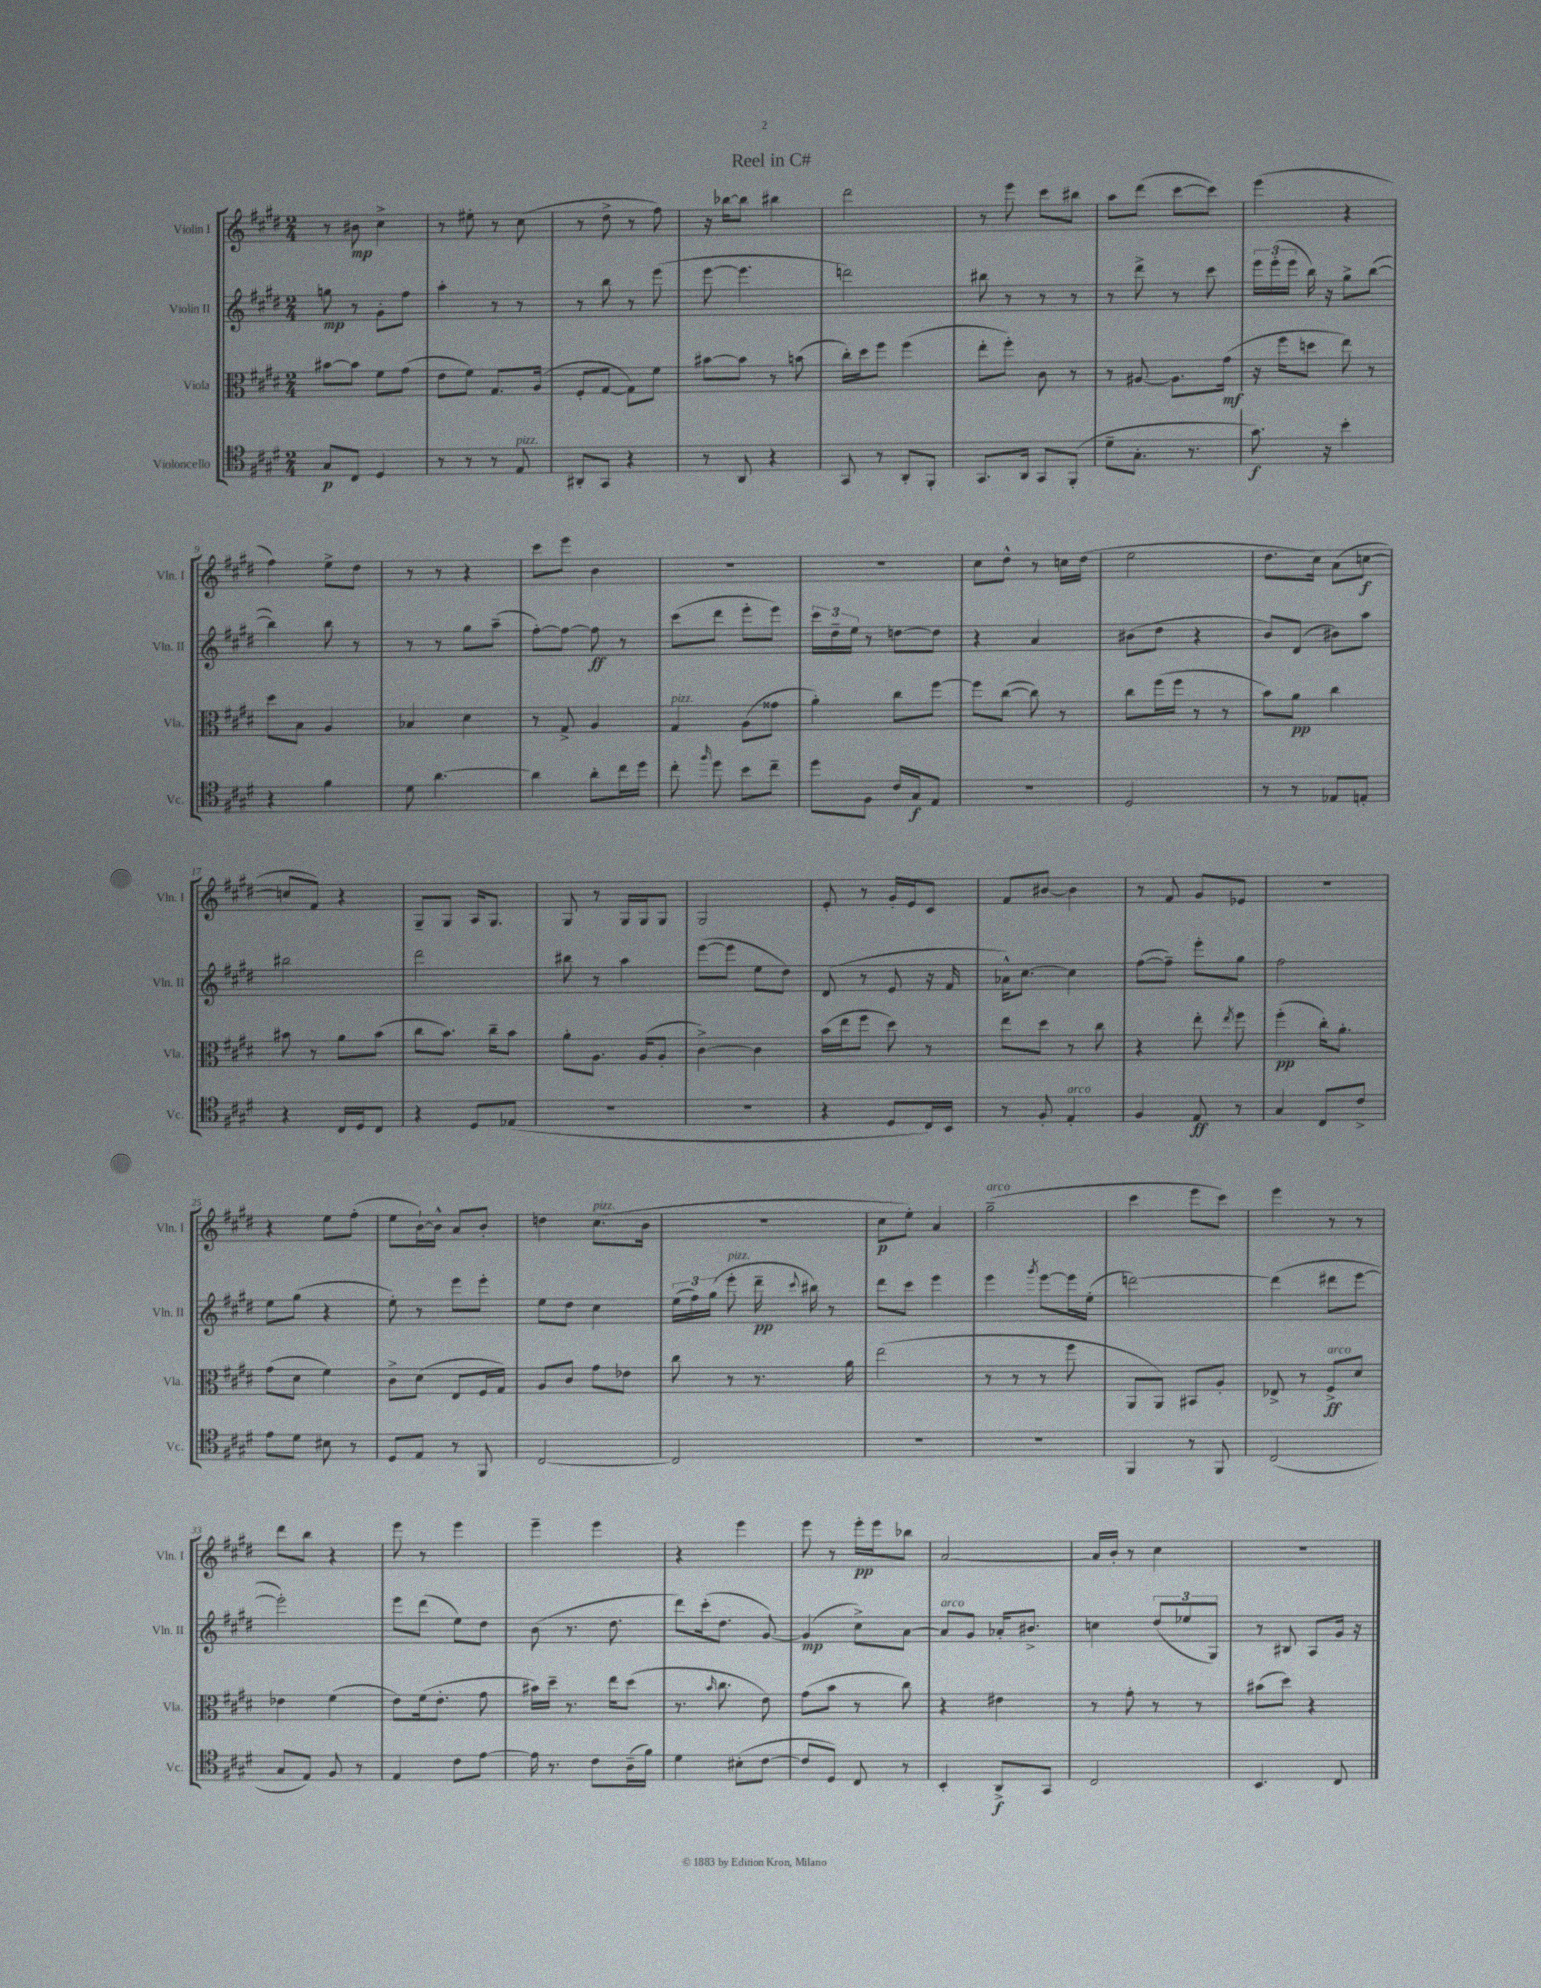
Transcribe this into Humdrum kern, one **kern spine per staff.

**kern	**kern	**kern	**kern
*staff4	*staff3	*staff2	*staff1
*clefC4	*clefC3	*clefG2	*clefG2
*k[f#c#g#d#]	*k[f#c#g#d#]	*k[f#c#g#d#]	*k[f#c#g#d#]
*M2/4	*M2/4	*M2/4	*M2/4
8G#	[8b#	8gg	8r
8C#	8b#]	8r	8b#
4D#	8f#	8g#'	4cc#^
.	(8g#	8ff#	.
=	=	=	=
8r	8e	4aa'	8r
8r	8f#)	.	8ee#'
8r	8.G#	8r	8r
8E	.	8r	(8cc#
.	(16A	.	.
=	=	=	=
8AA#'	8F#'	8r	8r
8GG#	[8G#	8bb	8dd#^
4r	8G#])	8r	8r
.	8f#	(8eee	8ff#)
=	=	=	=
8r	[8b#	[8eee	16r
.	.	.	[16bb-
8AA	8b#]	4.eee]	8bb-]
4r	8r	.	4bb#
.	(8b	.	.
=	=	=	=
8GG#	16cc#')	2ddd)	2ddd#
.	16dd#	.	.
8r	8ff#	.	.
8AA'	(4ff#	.	.
8FF#'	.	.	.
=	=	=	=
8.GG#	8ee'	8bb#	8r
.	8ff#')	8r	8eee
16AA	.	.	.
8GG#	8c#	8r	8ccc#
(8FF#'	8r	8r	8bb#
=	=	=	=
8d#~	8r	8r	8aa
8.G#'	[8A#	8ddd#^	(8ddd#
.	8.A#]	8r	[8ccc#
8.r	.	.	.
.	.	8ccc#	8ccc#])
.	(16g#	.	.
=	=	=	=
8.g#)	16r	24eee	(4eee
.	.	(24eee'	.
.	16ff#	.	.
.	.	24eee	.
.	8dd	16bb)	.
16r	.	16r	.
4b'	8ee)	8gg#^	4r
.	8r	([8bb	.
=	=	=	=
4r	8dd#	4bb])	4ff#)
.	8B	.	.
4f#	4A	8bb	8ee^
.	.	8r	8dd#
=	=	=	=
8d#	4B-	8r	8r
[4.a	.	8r	8r
.	4d#	8gg#	4r
.	.	(8aa~	.
=	=	=	=
4a]	8r	[8ff#')	8ccc#
.	8G#^	8ff#_	8eee
8a'	4A	8ff#]	4b
16cc#	.	8r	.
16dd#	.	.	.
=	=	=	=
8cc#'	4G#	(8ccc#	2r
16qqff#	.	.	.
8dd#	.	8ddd#	.
8b	(8A	8eee'	.
8cc#~	8g##	8eee)	.
=	=	=	=
8dd#	4a')	24ccc#	2r
.	.	24dd#~	.
.	.	24ee	.
8F#	.	8r	.
16c#	8cc#	[8dd	.
16G#	.	.	.
8E	[8ff#	8dd]	.
=	=	=	=
2r	8ff#]	4r	8cc#
.	([8cc#	.	8dd#^^
.	8cc#])	4a	8r
.	8r	.	16cc
.	.	.	(16dd#
=	=	=	=
2D#	8cc#	(8b#	2ee
.	(16ff#	8dd#	.
.	16ff#	.	.
.	8r	4r	.
.	8r	.	.
=	=	=	=
8r	8b)	8b)	8.dd#
8r	8a	(8d#	.
.	.	.	16cc#)
8E-	4cc#	8b#)	(8a
8E'	.	8aa	[8cc
=	=	=	=
4r	8b#	2bb#	8cc]
.	8r	.	8f#)
16C#	8a	.	4r
16D#	.	.	.
8C#	(8b#	.	.
=	=	=	=
4r	8cc#	2ddd#	8G#~
.	8.b)	.	8G#
8D#	.	.	16A
.	16cc#~	.	8.G#
(8E-	8b	.	.
=	=	=	=
2r	8a'	8bb#	8G#
.	8.A	8r	8r
.	.	4aa	16G#
.	(16A	.	16G#
.	8A'	.	8G#
=	=	=	=
2r	[4c#^)	([8eee	2G#
.	.	8eee]	.
.	4c#]	8ee	.
.	.	8dd#)	.
=	=	=	=
4r	(16b	(8d#	8e'
.	16ee	.	.
.	8ff#	8r	8r
8D#	8dd#)	8e	16g#'
.	.	.	16e
16C#)	8r	16r	8c#
16BB	.	16f#	.
=	=	=	=
8r	8ee	16a-^^)	8f#
.	.	[8.cc#	.
8F#'	8dd#	.	[8b#
4E'	8r	4cc#]	4b#]
.	8cc#	.	.
=	=	=	=
4F#	4r	([8ff#	8r
.	.	8ff#~])	8f#
8E	8ee'	8eee'	8g#
.	8qee	.	.
8r	8ff#	8gg#	8e-
=	=	=	=
4G#	(4ff#'	2ff#	2r
8C#	16cc#')	.	.
.	8.a'	.	.
8c#^	.	.	.
=	=	=	=
8e	(8g#	8ee	4r
8d#	8d#	(8gg#	.
8B#	4f#)	4r	8ee
8r	.	.	(8ff#'
=	=	=	=
8D#	8c#^	8ee')	8ee
8E	(8d#	8r	[16b`)
.	.	.	16b^^]
8r	8E	8eee	8a
8FF#	16F#	8eee'	8b'
.	16G#)	.	.
=	=	=	=
[2C#	8A	8ee	4dd
.	8c#	8dd#	.
.	8g#	4cc#	(8.cc#
.	8e-	.	.
.	.	.	16b
=	=	=	=
2C#]	8cc#	(24ee	2r
.	.	24ff#)	.
.	.	(24gg#	.
.	8r	8eee'	.
.	8.r	16ddd#~	.
.	.	8qqccc#	.
.	.	16bb#)	.
.	.	8r	.
.	16a	.	.
=	=	=	=
2r	(2ee	8ddd#	8cc#
.	.	8ccc#	8ee')
.	.	4eee	4a
=	=	=	=
2r	8r	4eee	(2gg#~
.	8r	.	.
.	.	8qggg#	.
.	8r	[8eee	.
.	8ff#	16eee]	.
.	.	(16ee'	.
=	=	=	=
4FF#	8AA	[2ddd)	4ccc#
.	8AA)	.	.
8r	8BB#	.	8eee
8FF#	8A'	.	8ccc#)
=	=	=	=
(2C#	8E-^	(4ddd]	4eee
.	8r	.	.
.	8F#^	8ddd#	8r
.	8d#	[8eee	8r
=	=	=	=
8G#	4e-	2eee'])	8ddd#
8E)	.	.	8bb
8F#	(4f#	.	4r
8r	.	.	.
=	=	=	=
4E	8e)	8eee	8eee
.	(16f#	(8ddd#	8r
.	8.e'	.	.
8c#	.	8ee)	4eee
[8e	8g#	8dd#	.
=	=	=	=
16e]	16b#)	(8b	4eee~
8.r	16dd#~	.	.
.	8.r	8.r	.
8c#	.	.	4eee
.	16ee	8.dd#	.
(16A~	(8dd#	.	.
16f#)	.	.	.
=	=	=	=
4d#	8.r	8ddd#)	4r
.	.	(16ccc#'	.
.	16qqb	.	.
.	8.cc#	8.dd#	.
(8B#'	.	.	4eee
[8c#	8e)	[8g#)	.
=	=	=	=
8c#]	(8g#	(4g#]	8eee
8D#)	8b	.	8r
8C#	8r	8cc#^)	16eee'
.	.	.	16eee
8r	8cc#)	[8a	8bb-
=	=	=	=
4BB'	4r	8a]	[2a
.	.	8g#	.
8AA^	4e#	16a-'	.
.	.	8.b#^	.
8GG#	.	.	.
=	=	=	=
2C#	8r	4cc	16a]
.	.	.	16b'
.	8g#'	.	8r
.	8r	(12dd#	4cc#
.	.	12ee-	.
.	8r	.	.
.	.	12G#)	.
=	=	=	=
4.BB	(8b#	8r	2r
.	8dd#)	8B#	.
.	4r	8A	.
8C#	.	16g#	.
.	.	16r	.
==	==	==	==
*-	*-	*-	*-
